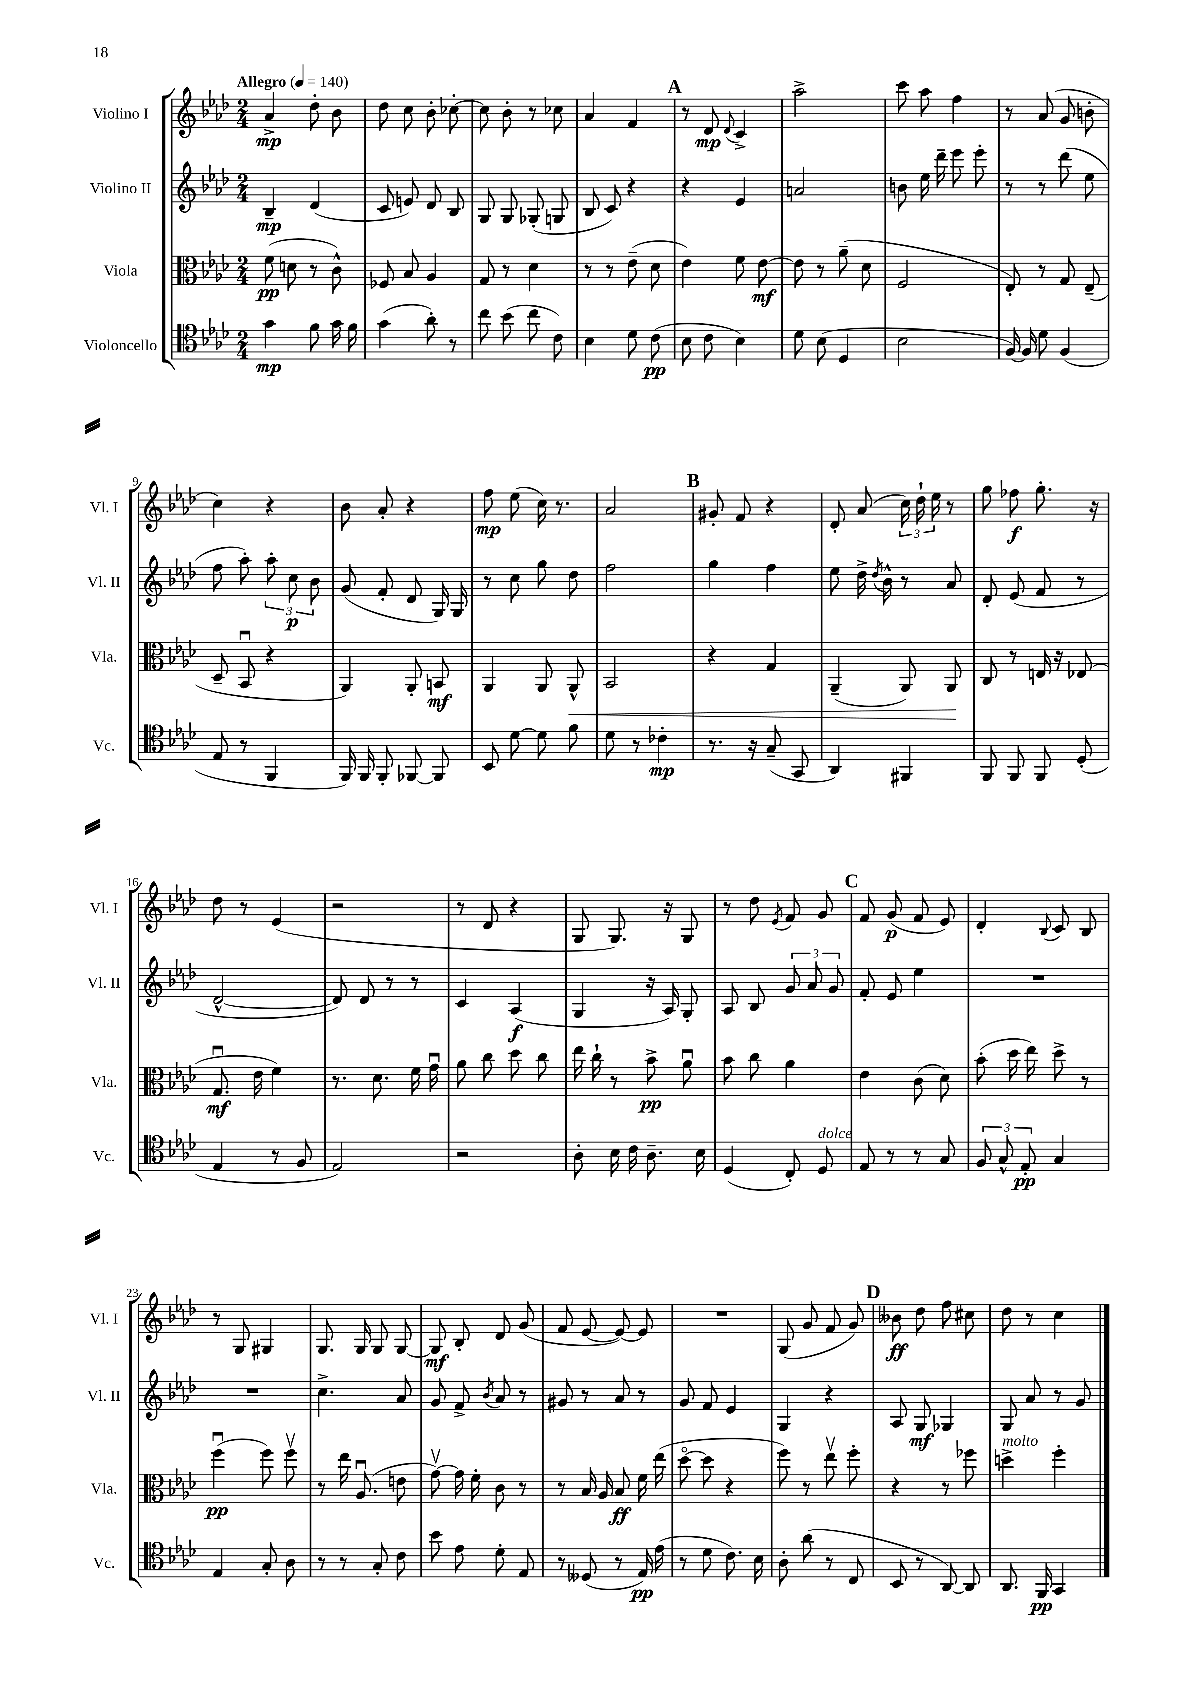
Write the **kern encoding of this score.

**kern	**kern	**kern	**kern
*staff4	*staff3	*staff2	*staff1
*clefC4	*clefC3	*clefG2	*clefG2
*k[b-e-a-d-]	*k[b-e-a-d-]	*k[b-e-a-d-]	*k[b-e-a-d-]
*M2/4	*M2/4	*M2/4	*M2/4
*MM140	*MM140	*MM140	*MM140
4g\	(8f\	4B-~/	4a-^/
.	8d\	.	.
8f\	8r	(4d-/	8dd-'\
16g\	8c^^\)	.	8b-\
16f\	.	.	.
=	=	=	=
(4g\	8F-/	8c/	8dd-\
.	8B-/	8e/)	8cc\
8a-'\)	4A-/	8d-/	8b-'\
8r	.	8B-/	[8cc-'\
=	=	=	=
8cc\	8G/	8G/	8cc-\]
(8b-\	8r	8G/	8b-'\
8cc\	4d-\	(8G-'/	8r
8c\)	.	8G/	8cc-\
=	=	=	=
4B-\	8r	8B-/	4a-/
.	8r	8c/)	.
8d-\	(8e-~\	4r	4f/
(8c\	8d-\	.	.
=	=	=	=
8B-\	4e-\)	4r	8r
8c\	.	.	8d-/
.	.	.	8qqd-/
4B-\)	8f\	4e-/	4c^/
.	[8e-\	.	.
=	=	=	=
8d-\	8e-\]	2a/	2aa-^\
(8B-\	8r	.	.
4D-/	(8a-~\	.	.
.	8d-\	.	.
=	=	=	=
2B-\	2F/	8b\	8ccc\
.	.	16ee-\	8aa-\
.	.	16ddd-~\	.
.	.	8eee-\	4ff\
.	.	8eee-'\	.
=	=	=	=
[16F/)	8E-'/)	8r	8r
16F/]	.	.	.
8d-\	8r	8r	(8a-/
(4F/	8G/	(8ddd-\	8g/
.	(8E-~/	8ee-\	8b'\
=	=	=	=
8E-/	8D-~/	8ff\	4cc\)
8r	8BB-u/	8aa-'\)	.
4FF/	4r	12aa-'\	4r
.	.	12cc\	.
.	.	12b-\	.
=	=	=	=
16FF/)	4AA-/)	(8g/	8b-\
16FF/	.	.	.
8FF'/	.	8f'/	8a-'/
[8FF-/	8AA-'/	8d-/	4r
8FF-/]	8BB/	16G/)	.
.	.	16G/	.
=	=	=	=
8BB-/	4AA-/	8r	8ff\
[8d-\	.	8cc\	(8ee-\
8d-\]	8AA-/	8gg\	16cc\)
.	.	.	8.r
8f\	8AA-^^/	8dd-\	.
=	=	=	=
8d-\	2BB-/	2ff\	2a-/
8r	.	.	.
4c-'\	.	.	.
=	=	=	=
8.r	4r	4gg\	8g#'/
.	.	.	8f/
16r	.	.	.
(8G~/	4G/	4ff\	4r
8GG/	.	.	.
=	=	=	=
4AA-/)	(4AA-~/	8ee-\	8d-'/
.	.	16dd-^\	(8a-/
.	.	8qdd-/	.
.	.	16b-^^\	.
4FF#/	8AA-/)	8r	24cc\)
.	.	.	24dd-`\
.	.	.	24ee-\
.	8AA-/	8a-/	8r
=	=	=	=
8FF/	8C/	8d-'/	8gg\
8FF/	8r	(8e-/	8ff-\
8FF/	16E/	8f/	8.gg'\
.	16r	.	.
(8D-'/	(8E-/	8r	.
.	.	.	16r
=	=	=	=
4E-/	8.Gu/	[2d-^^/	8dd-\
.	.	.	8r
.	16e-\	.	.
8r	4f\)	.	(4e-/
8F/	.	.	.
=	=	=	=
2E-/)	8.r	8d-/])	2r
.	.	8d-/	.
.	8.d-\	.	.
.	.	8r	.
.	16f\	8r	.
.	16gu\	.	.
=	=	=	=
2r	8a-\	4c/	8r
.	8cc\	.	8d-/
.	8dd-\	(4A-/	4r
.	8cc\	.	.
=	=	=	=
8A-'\	16ee-\	4G/	8G/
.	16cc`\	.	.
16B-\	8r	.	8.G/)
16c\	.	.	.
8.A-~\	8b-^\	16r	.
.	.	16A-/)	16r
.	8a-u\	8G'/	8G/
16B-\	.	.	.
=	=	=	=
(4D-/	8b-\	8A-/	8r
.	8cc\	8B-/	8dd-\
.	.	.	8qe-/
8C'/)	4a-\	12g/	8f/
.	.	12a-/	.
8D-/	.	.	8g/
.	.	12g/	.
=	=	=	=
8E-/	4e-\	8f'/	8f/
8r	.	8e-/	(8g/
8r	(8c\	4ee-\	8f/
8G/	8d-\)	.	8e-/)
=	=	=	=
12F/	(8b-'\	2r	4d-'/
12G^^/	.	.	.
.	16dd-\	.	.
12E-'/	.	.	.
.	16ee-\)	.	.
.	.	.	8qqB-/
4G/	8dd-^\	.	8c/
.	8r	.	8B-/
=	=	=	=
4E-/	(4ffu\	2r	8r
.	.	.	8G/
8G'/	8ff\)	.	4G#/
8A-\	8ffv\	.	.
=	=	=	=
8r	8r	4.cc^\	8.G/
8r	16ee-\	.	.
.	(8.A-u/	.	16G/
8G'/	.	.	8G/
8c\	8e\	8a-/	[8G/
=	=	=	=
8b-\	[8gv\)	8g/	8G/]
8e-\	16g\]	8f^/	8B-'/
.	16f'\	.	.
.	.	8qb-/	.
8d-'\	8c\	8a-/	8d-/
8E-/	8r	8r	(8g/
=	=	=	=
8r	8r	8g#/	8f/
(8D--/	16B-/	8r	[8e-/
.	16A-/	.	.
8r	8B-/	8a-/	8e-/_)
16E-/)	16f\	8r	8e-/]
(16e-\	(16ee-\	.	.
=	=	=	=
8r	[8dd-o\	8g/	2r
8d-\	8dd-\]	8f/	.
8.c\)	4r	4e-/	.
16B-\	.	.	.
=	=	=	=
8A-'\	8ff\)	4G/	(8G/
(8a-\	8r	.	8g/
8r	8ee-v\	4r	8f/
8C/	8ff'\	.	8g/)
=	=	=	=
8BB-/	4r	8A-/	8b--\
8r	.	8G/	8dd-\
[8AA-/)	8r	4G-/	8ff\
8AA-/]	8ff-\	.	8cc#\
=	=	=	=
8.AA-/	4dd^\	8G/	8dd-\
.	.	8a-/	8r
16FF/	.	.	.
4GG/	4ff'\	8r	4cc\
.	.	8g/	.
==	==	==	==
*-	*-	*-	*-
